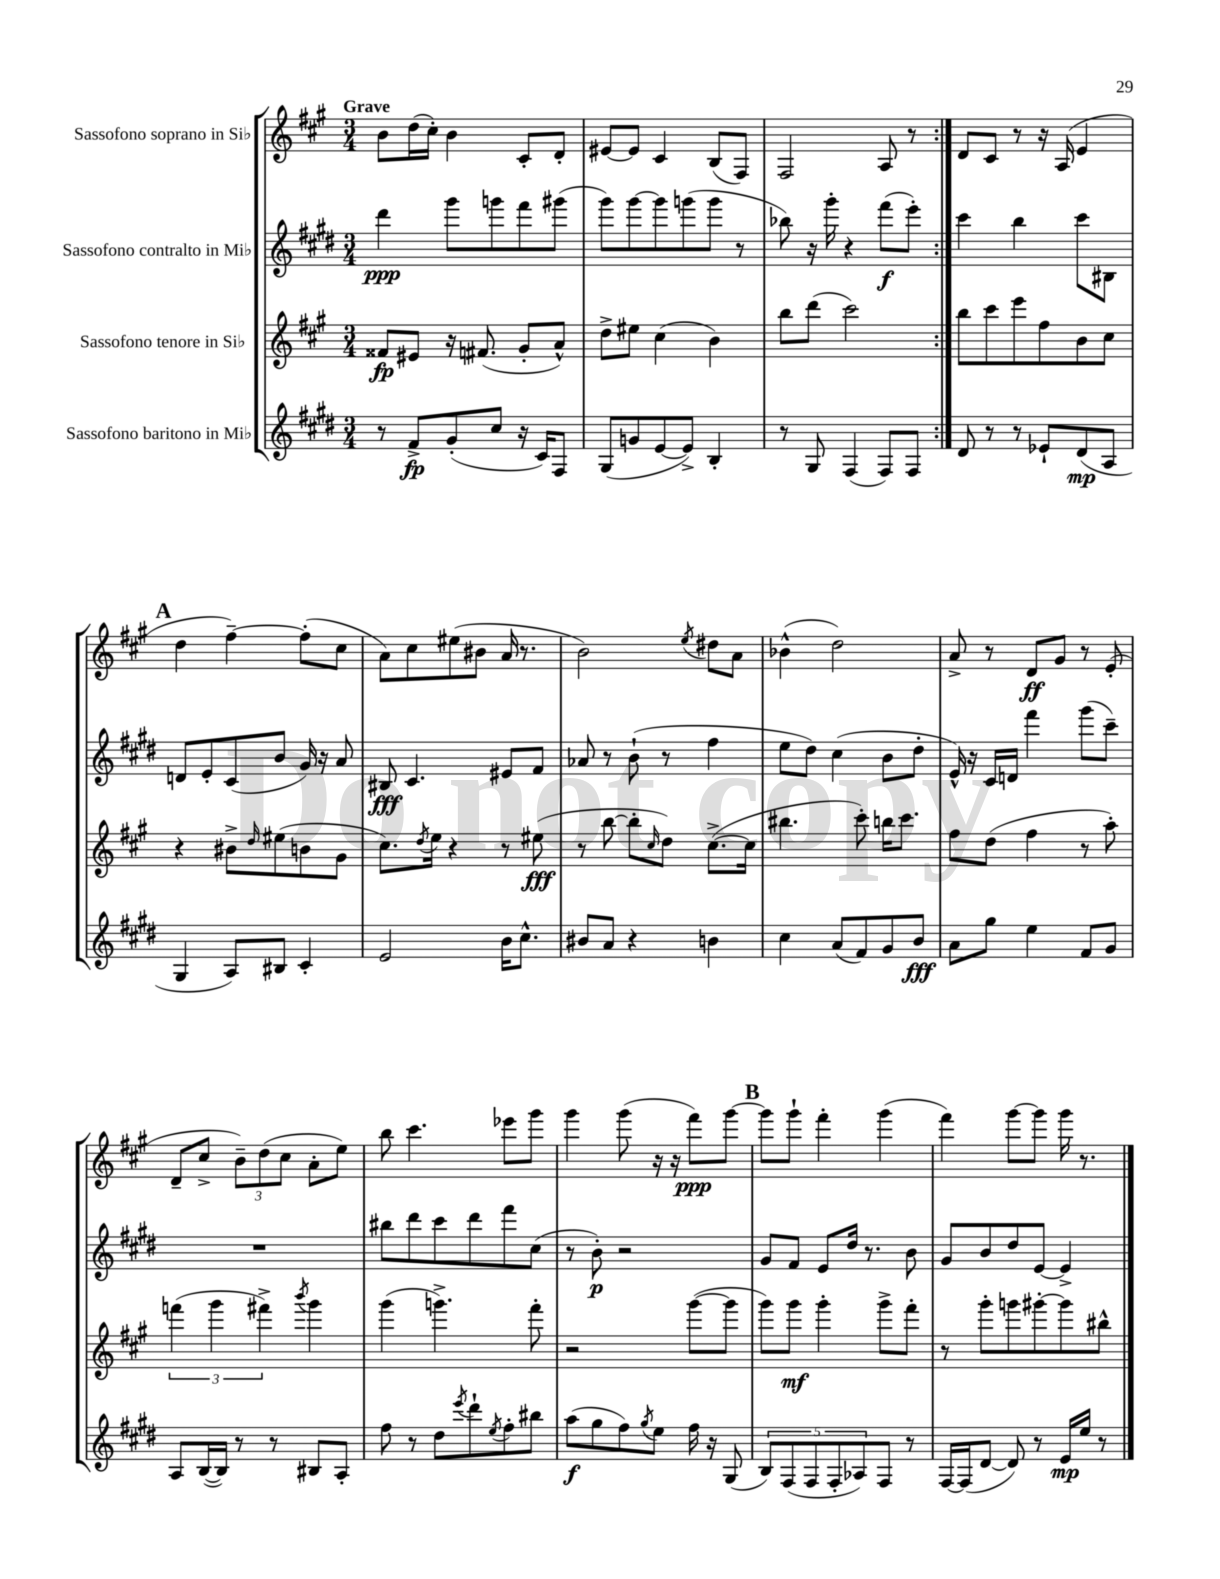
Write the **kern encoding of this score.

**kern	**dynam	**kern	**dynam	**kern	**dynam	**kern	**dynam
*part4	*part4	*part3	*part3	*part2	*part2	*part1	*part1
*staff4	*staff4	*staff3	*staff3	*staff2	*staff2	*staff1	*staff1
*I"Sassofono baritono in Mi♭	*	*I"Sassofono tenore in Si♭	*	*I"Sassofono contralto in Mi♭	*	*I"Sassofono soprano in Si♭	*
*clefG2	*	*clefG2	*	*clefG2	*	*clefG2	*
*k[f#c#g#d#]	*	*k[f#c#g#]	*	*k[f#c#g#d#]	*	*k[f#c#g#]	*
*M3/4	*	*M3/4	*	*M3/4	*	*M3/4	*
=1	=1	=1	=1	=1	=1	=1	=1
!	!	!	!	!	!	!LO:TX:a:B:t=Grave	!
8r	.	8f##X/L	fp	4ddd#\	ppp	8b\L	.
8f#^/L	fp	8e#X/J	.	.	.	(16dd\L	.
.	.	.	.	.	.	16cc#'\JJ)	.
(8g#'/	.	16r	.	8ggg#\L	.	4b\	.
.	.	(8.f#X/	.	.	.	.	.
8cc#/J	.	.	.	8gggn\	.	.	.
16r	.	8g#'/L	.	8fff#\	.	8c#'/L	.
16c#/KL)	.	.	.	.	.	.	.
8F#/J	.	8a^^/J)	.	(8ggg#X\J	.	8d'/J	.
=2	=2	=2	=2	=2	=2	=2	=2
(8G#/L	.	8dd^\L	.	8ggg#\L)	.	[8e#X/L	.
8gn/	.	8ee#X\J	.	[8ggg#\	.	8e#/J]	.
[8e/	.	(4cc#\	.	8ggg#\]	.	4c#/	.
8e^/J])	.	.	.	(8gggn\	.	.	.
4B'/	.	4b\)	.	8ggg\J	.	(8B/L	.
.	.	.	.	8r	.	8F#/J)	.
=3	=3	=3	=3	=3	=3	=3	=3
8r	.	8bb\L	.	8bb-X\)	.	2F#/	.
8G#/	.	(8ddd\J	.	16r	.	.	.
.	.	.	.	16ggg#'\	.	.	.
(4F#/	.	2ccc#\)	.	4r	.	.	.
8F#/L)	.	.	.	(8fff#\L	f	8A/	.
8F#/J	.	.	.	8eee'\J)	.	8r	.
=4:|!	=4:|!	=4:|!	=4:|!	=4:|!	=4:|!	=4:|!	=4:|!
8d#/	.	8bb\L	.	4ccc#\	.	8d/L	.
8r	.	8ccc#\	.	.	.	8c#/J	.
8r	.	8eee\	.	4bb\	.	8r	.
8e-X`/L	.	8ff#\	.	.	.	16r	.
.	.	.	.	.	.	(16A/	.
(8d#/	mp	8b\	.	8ccc#\L	.	4e/	.
8A/J	.	8cc#\J	.	8B#X\J	.	.	.
!!LO:LB:g=z
!!LO:REH:place=s1:t=A
=5	=5	=5	=5	=5	=5	=5	=5
4G#/	.	4r	.	8dn/L	.	4dd\	.
.	.	.	.	8e'/	.	.	.
8A/L)	.	8b#X^\L	.	(8c#/	.	[4ff#~\)	.
.	.	16qqdd/	.	.	.	.	.
8B#X/J	.	(8ee#X\	.	8b/J	.	.	.
4c#'/	.	8bn\	.	16g#/)	.	(8ff#'\L]	.
.	.	.	.	16r	.	.	.
.	.	8g#\J	.	8a/	.	8cc#\J	.
=6	=6	=6	=6	=6	=6	=6	=6
2e/	.	8.cc#\L)	.	8B#X/	fff	8a\L)	.
.	.	.	.	4.c#/	.	8cc#\	.
.	.	8qdd/	.	.	.	.	.
.	.	16ee\Jk	.	.	.	.	.
.	.	4r	.	.	.	(8ee#X\	.
.	.	.	.	.	.	8b#X\J	.
16b\KL	.	8r	.	8e#X/L	.	16a/	.
8.cc#^^\J	.	.	.	.	.	8.r	.
.	.	(8ee#X\	fff	8f#/J	.	.	.
=7	=7	=7	=7	=7	=7	=7	=7
8b#X/L	.	8r	.	8a-X/	.	2b\)	.
8a/J	.	[8bb\	.	8r	.	.	.
4r	.	8bb'\L]	.	(8b`\	.	.	.
.	.	16qqcc#/	.	.	.	.	.
.	.	8dd\J)	.	8r	.	.	.
.	.	.	.	.	.	8qee/	.
4bn\	.	([8.cc#^\L	.	4ff#\	.	8dd#X\L	.
.	.	.	.	.	.	8a\J	.
.	.	16cc#\Jk]	.	.	.	.	.
=8	=8	=8	=8	=8	=8	=8	=8
4cc#\	.	4.bb#X\	.	8ee\L	.	(4b-X^^\	.
.	.	.	.	8dd#\J)	.	.	.
(8a/L	.	.	.	(4cc#\	.	2dd\)	.
8f#/)	.	8ccc#'\)	.	.	.	.	.
8g#/	.	16bbn\KL	.	8b\L	.	.	.
.	.	8.ccc#\J	.	.	.	.	.
8b/J	fff	.	.	8dd#'\J	.	.	.
=9	=9	=9	=9	=9	=9	=9	=9
8a\L	.	8ff#\L	.	16e^^/)	.	8a^/	.
.	.	.	.	16r	.	.	.
8gg#\J	.	(8dd\J	.	16c#/LL	.	8r	.
.	.	.	.	16dn/JJ	.	.	.
4ee\	.	4ff#\	.	4fff#\	.	8d/L	ff
.	.	.	.	.	.	8g#/J	.
8f#/L	.	8r	.	(8ggg#\L	.	8r	.
8g#/J	.	8aa'\)	.	8ccc#~\J)	.	(8e'/	.
!!LO:LB:g=z
=10	=10	=10	=10	=10	=10	=10	=10
8A/L	.	(6fffn\	.	2.r	.	8d~/L	.
([16B/L	.	.	.	.	.	8cc#^/J	.
.	.	6ggg#\	.	.	.	.	.
16B/JJ])	.	.	.	.	.	.	.
8r	.	.	.	.	.	12b~\L)	.
.	.	6fff#X^\)	.	.	.	(12dd\	.
8r	.	.	.	.	.	.	.
.	.	.	.	.	.	12cc#\J	.
.	.	8qbbb/	.	.	.	.	.
8B#X/L	.	4ggg#\	.	.	.	8a'\L	.
8A'/J	.	.	.	.	.	8ee\J)	.
=11	=11	=11	=11	=11	=11	=11	=11
8ff#\	.	(4ggg#\	.	8bb#X\L	.	8bb\	.
8r	.	.	.	8ddd#\	.	4.ccc#\	.
8dd#\L	.	4.gggn^\)	.	8ccc#\	.	.	.
8qeee/	.	.	.	.	.	.	.
8ddd#`\	.	.	.	8ddd#\	.	.	.
8qee/	.	.	.	.	.	.	.
8ff#'\	.	.	.	8fff#\	.	8eee-X\L	.
8bb#X\J	.	8fff#'\	.	(8cc#\J	.	8ggg#\J	.
=12	=12	=12	=12	=12	=12	=12	=12
(8aa\L	f	2r	.	8r	.	4ggg#\	.
8gg#\	.	.	.	8b'\)	p	.	.
8ff#\)	.	.	.	2r	.	(8ggg#\	.
8qgg#/	.	.	.	.	.	.	.
8ee\J	.	.	.	.	.	16r	.
.	.	.	.	.	.	16r	.
16ff#\	.	([8ggg#\L	.	.	.	8fff#\L)	ppp
16r	.	.	.	.	.	.	.
(8G#/	.	8ggg#\J]	.	.	.	[8ggg#\J	.
!!LO:REH:place=s1:t=B
=13	=13	=13	=13	=13	=13	=13	=13
10B/L)	.	8ggg#\L)	.	8g#/L	.	8ggg#\L]	.
(10F#/	.	.	.	.	.	.	.
.	.	8ggg#\J	mf	8f#/J	.	8ggg#`\J	.
10F#/	.	.	.	.	.	.	.
.	.	4ggg#'\	.	8e/L	.	4fff#'\	.
10F#'/	.	.	.	.	.	.	.
.	.	.	.	16dd#/Jk	.	.	.
10A-X/)	.	.	.	.	.	.	.
.	.	.	.	8.r	.	.	.
8F#/J	.	8ggg#^\L	.	.	.	(4ggg#\	.
8r	.	8fff#'\J	.	8b\	.	.	.
=14	=14	=14	=14	=14	=14	=14	=14
[16F#/LL	.	8r	.	8g#/L	.	4fff#\)	.
(16F#/J]	.	.	.	.	.	.	.
[8d#/J	.	8ggg#'\L	.	8b/	.	.	.
8d#/])	.	8gggn\	.	8dd#/	.	[8ggg#\L	.
8r	.	[8ggg#X'\	.	[8e/J	.	8ggg#\J]	.
16e/LL	mp	8ggg#\]	.	4e^/]	.	16ggg#\	.
16ee/JJ	.	.	.	.	.	8.r	.
8r	.	8bb#X^^\J	.	.	.	.	.
==	==	==	==	==	==	==	==
*-	*-	*-	*-	*-	*-	*-	*-
